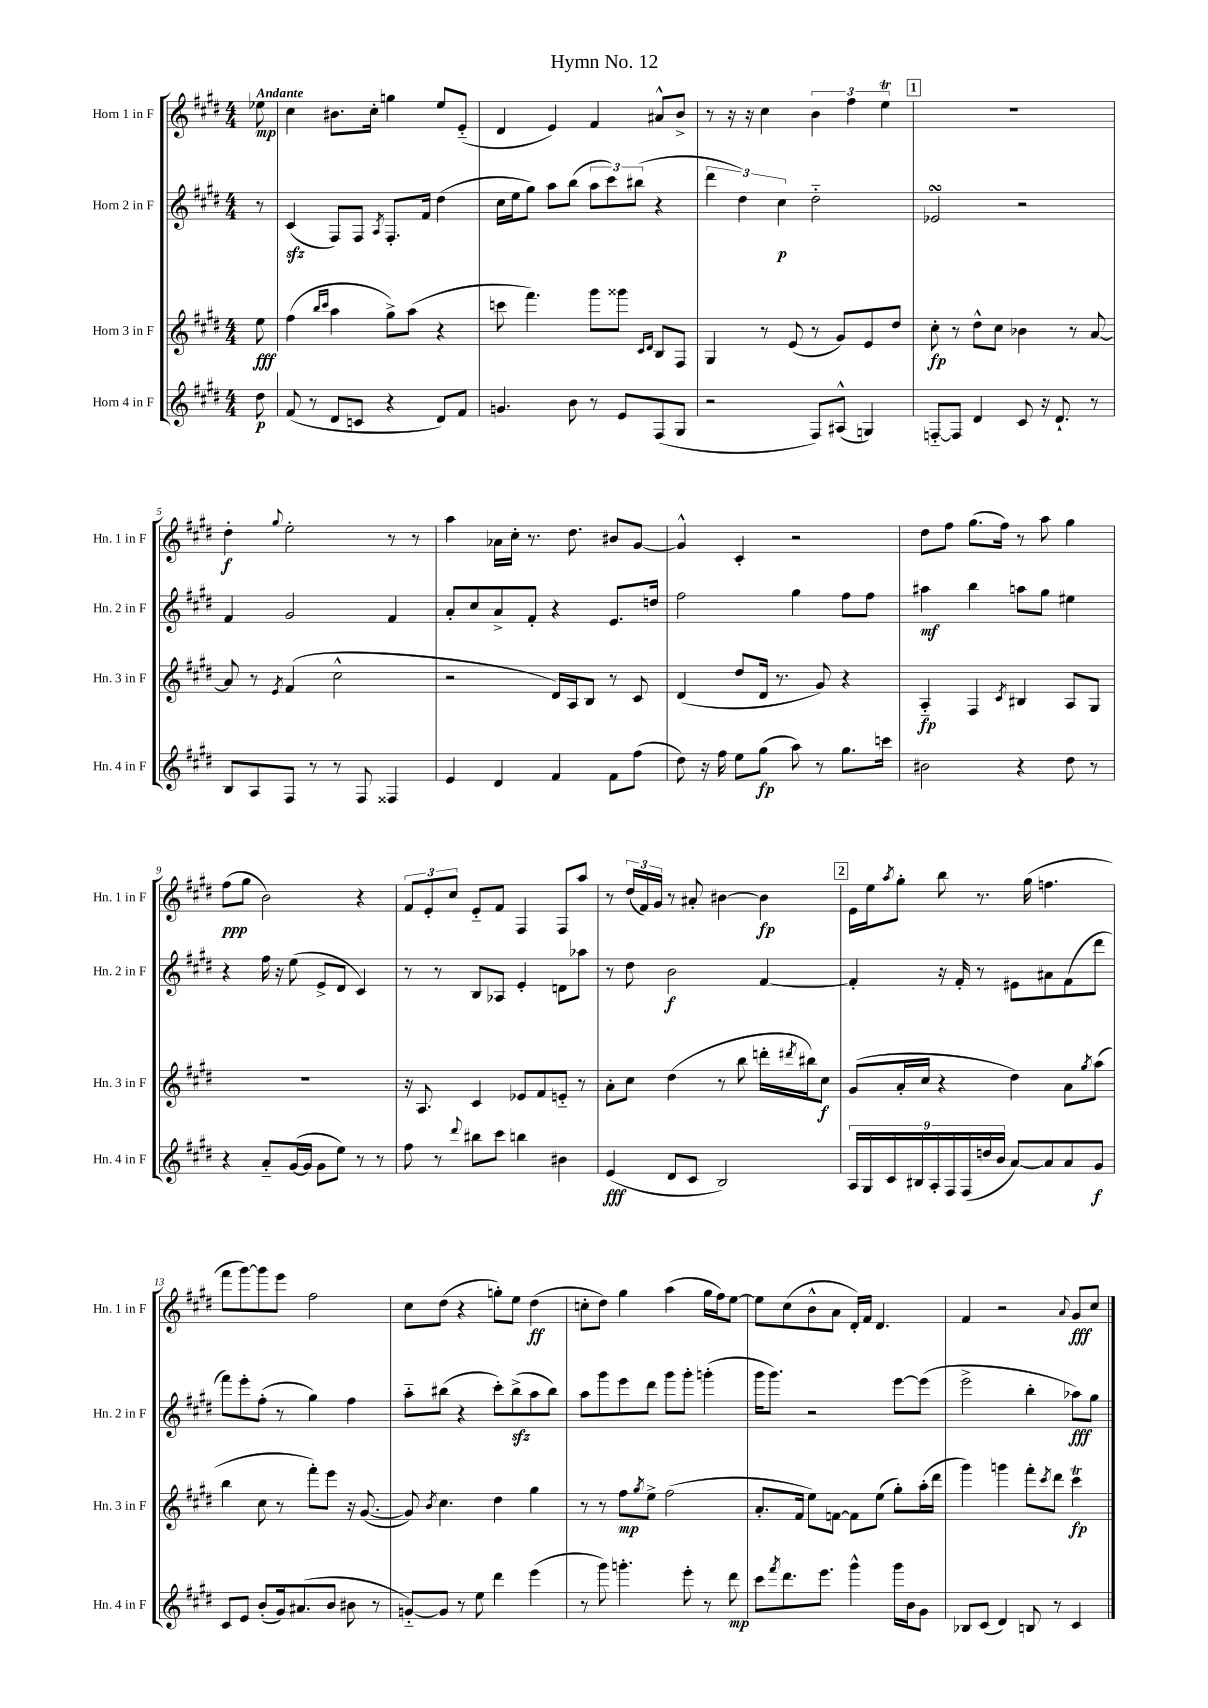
\header { title = "Hymn No. 12" }
<<
\new StaffGroup <<
\new Staff = "s0" \with { instrumentName = "Horn 1 in F" shortInstrumentName = "Hn. 1 in F" } {
    \clef treble \key e \major \numericTimeSignature \time 4/4 \partial 8 \tempo "Andante"
    ees''8\mp |
    cis''4 bis'8. cis''16-. g''4 e''8 e'8-_( |
    dis'4 e'4) fis'4 ais'8-^ b'8-> |
    r8 r16 r16 cis''4 \tuplet 3/2 { b'4 fis''4 e''4\trill } |
    \mark \markup { \box "1" } R1 |
    dis''4-.\f \appoggiatura { gis''8 } e''2-. r8 r8 |
    a''4 aes'16 cis''16-. r8. dis''8. bis'8 gis'8~ |
    gis'4-^ cis'4-. r2 |
    dis''8 fis''8 gis''8.( fis''16) r8 a''8 gis''4 |
    fis''8\ppp( gis''8 b'2) r4 |
    \tuplet 3/2 { fis'8 e'8-. cis''8 } e'8-_ fis'8 fis4 fis8 a''8 |
    r8 \tuplet 3/2 { dis''16( fis'16) gis'16 } r8 ais'8-. bis'4~ bis'4\fp |
    \mark \markup { \box "2" } e'16 e''16 \acciaccatura { a''8 } gis''8-. b''8 r8. gis''16( f''4. |
    fis'''8 gis'''8~) gis'''8 e'''8 fis''2 |
    cis''8 dis''8( r4 g''8-.) e''8 dis''4\ff( |
    c''8-. dis''8) gis''4 a''4( gis''16 fis''16) e''8~ |
    e''8 cis''8( b'8-^ a'8 dis'16-.) fis'16 dis'4. |
    fis'4 r2 \appoggiatura { a'8 } gis'8\fff cis''8 \bar "|." |
}
\new Staff = "s1" \with { instrumentName = "Horn 2 in F" shortInstrumentName = "Hn. 2 in F" } {
    \clef treble \key e \major \numericTimeSignature \time 4/4 \partial 8
    r8 |
    cis'4\sfz( fis8) fis8 \acciaccatura { a8 } fis8.-. fis'16 dis''4( |
    cis''16 e''16 gis''8) a''8 b''8( \tuplet 3/2 { a''8 cis'''8) bis''8( } r4 |
    \tuplet 3/2 { dis'''4 dis''4) cis''4\p } dis''2-_ |
    \mark \markup { \box "1" } ees'2\turn r2 |
    fis'4 gis'2 fis'4 |
    a'8-. cis''8 a'8-> fis'8-. r4 e'8. d''16 |
    fis''2 gis''4 fis''8 fis''8 |
    ais''4\mf b''4 a''8 gis''8 eis''4 |
    r4 fis''16 r16 e''8( e'8-> dis'8 cis'4) |
    r8 r8 b8 aes8 e'4-. d'8 aes''8 |
    r8 dis''8 b'2\f fis'4~ |
    \mark \markup { \box "2" } fis'4-. r16 fis'16-. r8 eis'8 ais'8 fis'8( dis'''8 |
    fis'''8) e'''8-. fis''8-.( r8 gis''4) fis''4 |
    a''8-_ bis''8( r4 cis'''8-.) bis''8->\sfz( a''8 bis''8) |
    a''8 gis'''8 e'''8 dis'''8 gis'''8 gis'''8-. g'''4-.( |
    gis'''16 gis'''8.) r2 e'''8~ e'''8( |
    e'''2-> b''4-. aes''8\fff) gis''8 \bar "|." |
}
\new Staff = "s2" \with { instrumentName = "Horn 3 in F" shortInstrumentName = "Hn. 3 in F" } {
    \clef treble \key e \major \numericTimeSignature \time 4/4 \partial 8
    e''8\fff |
    fis''4( \grace { b''16 cis'''16 } a''4 gis''8->) a''8( r4 |
    c'''8 fis'''4.) gis'''8 gisis'''8 \grace { cis'16 dis'16 } b8 fis8 |
    gis4 r8 e'8( r8 gis'8) e'8 dis''8 |
    \mark \markup { \box "1" } cis''8-.\fp r8 dis''8-^ cis''8 bes'4 r8 a'8~ |
    a'8 r8 \acciaccatura { e'8 } fis'4( cis''2-^ |
    r2 dis'16) a16 b8 r8 cis'8 |
    dis'4( dis''8 dis'16 r8. gis'8) r4 |
    a4-_\fp fis4 \acciaccatura { cis'8 } bis4 a8 gis8 |
    R1 |
    r16 a8. cis'4 ees'8 fis'8 e'8-_ r8 |
    a'8-. cis''8 dis''4( r8 b''8 d'''16-. \acciaccatura { dis'''8 } bis''16) cis''8\f |
    \mark \markup { \box "2" } gis'8( a'16-. cis''16 r4 dis''4) a'8 \acciaccatura { gis''8 } a''8( |
    b''4 cis''8 r8 fis'''8-.) e'''8 r16 gis'8.~( |
    gis'8) \acciaccatura { b'8 } cis''4. dis''4 gis''4 |
    r8 r8 fis''8\mp \acciaccatura { gis''8 } e''8-> fis''2( |
    a'8.-. fis'16 e''8) f'8~ f'8 e''8( gis''8-.) a''16-.( dis'''16 |
    gis'''4) g'''4 fis'''8-. \acciaccatura { cis'''8 } dis'''8 cis'''4\trill\fp \bar "|." |
}
\new Staff = "s3" \with { instrumentName = "Horn 4 in F" shortInstrumentName = "Hn. 4 in F" } {
    \clef treble \key e \major \numericTimeSignature \time 4/4 \partial 8
    dis''8\p |
    fis'8( r8 dis'8 c'8 r4 dis'8) fis'8 |
    g'4. b'8 r8 e'8 fis8( gis8 |
    r2 fis8) ais8-^( g4) |
    \mark \markup { \box "1" } f8~-_ f8 dis'4 cis'8 r16 dis'8.-! r8 |
    b8 a8 fis8 r8 r8 fis8 fisis4 |
    e'4 dis'4 fis'4 fis'8 fis''8( |
    dis''8) r16 fis''16 e''8 gis''8\fp( a''8) r8 gis''8. c'''16 |
    bis'2 r4 dis''8 r8 |
    r4 a'8-_ gis'16~( gis'16 gis'8 e''8) r8 r8 |
    fis''8 r8 \appoggiatura { dis'''8 } bis''8 cis'''8 b''4 bis'4 |
    e'4\fff( dis'8 cis'8 b2) |
    \mark \markup { \box "2" } \tuplet 9/8 { a16 gis16 cis'16 bis16 a16-. fis16 fis16( d''16 b'16 } a'8~) a'8 a'8 gis'8\f |
    cis'8 e'8 b'8-.( gis'16) ais'8.( b'8 bis'8 r8 |
    g'8~-_) g'8 r8 e''8 dis'''4 e'''4( |
    r8 gis'''8) g'''4.-. e'''8-. r8 dis'''8\mp |
    cis'''8 \acciaccatura { fis'''8 } dis'''8. e'''8. gis'''4-^ gis'''16 b'16 gis'8 |
    bes8 cis'8( dis'4) b8 r8 cis'4 \bar "|." |
}
>>
>>
